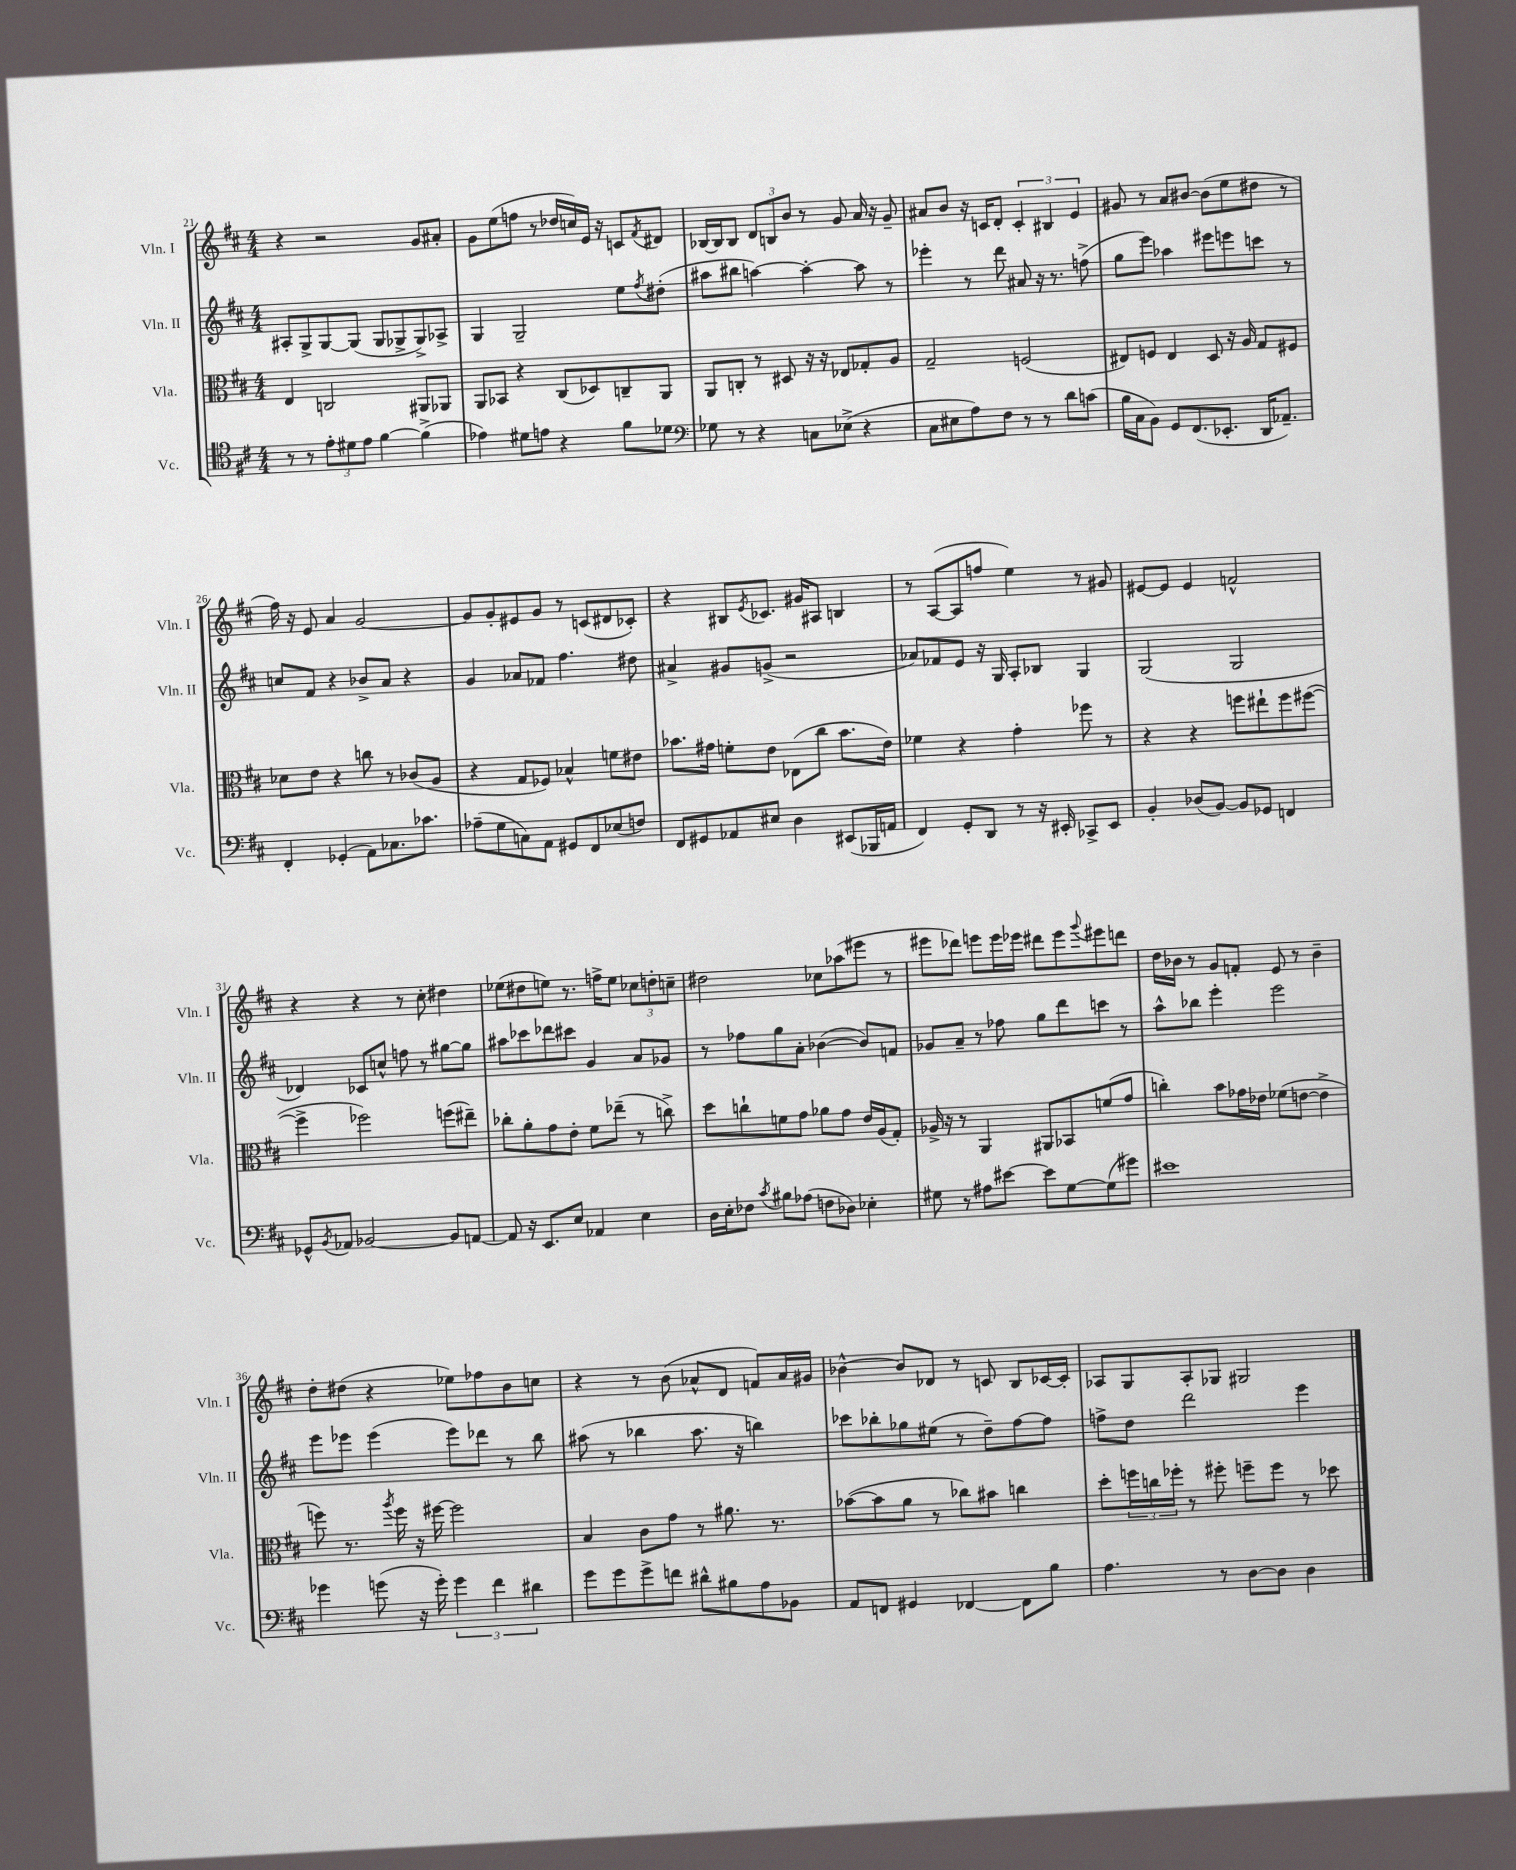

**kern	**kern	**kern	**kern
*staff4	*staff3	*staff2	*staff1
*clefC4	*clefC3	*clefG2	*clefG2
*k[f#c#]	*k[f#c#]	*k[f#c#]	*k[f#c#]
*M4/4	*M4/4	*M4/4	*M4/4
8r	4E	8A#'	4r
8r	.	8G^	.
12e'	2C	[8G	2r
12d#	.	.	.
.	.	(8G]	.
12e	.	.	.
[4f#	.	8G	.
.	.	8G-^	.
(4f#^]	8AA#	8G-^)	8g
.	8AA-	8A-^	8a#'
=	=	=	=
4e-)	8AA	4G	8g
.	8BB-	.	(8ee
8d#	4r	2G~	8ff
8e	.	.	8r
4r	(8C#	.	16dd-
.	.	.	16cc)
.	8D-)	.	16e
.	.	.	16r
8f#	8C~	8ee	8c
.	.	8qff#	8qf#
8d-	8AA	(8dd#'	8d#
=	=	=	=
*clefF4	*	*	*
8G-	8AA	8aa#	[16B-
.	.	.	16B-]
8r	8C'	8bb#	8B-
4r	8r	[4aa)	12d
.	.	.	12B
.	8D#	.	.
.	.	.	12b
8C	16r	4aa'_	8r
.	16r	.	.
(8E-^	8E-	.	8g
4r	8G-'	8aa]	16a
.	.	.	16r
.	8A	8r	8g~
=	=	=	=
8C#	2G~	4eee-'	8a#
8E#	.	.	8b
8A)	.	8r	16r
.	.	.	16c
8F#	.	8ddd	8d'
8r	(2F	8a#	6c'
8r	.	16r	.
.	.	.	6B#
.	.	8.r	.
8d	.	.	.
.	.	.	6e
(8c	.	(8ff^	.
=	=	=	=
16B	8E#)	8gg	8g#
16C#	.	.	.
8BB)	8F	8eee)	8r
8GG	4E#	4aa-	8a
(8.FF#	.	.	[8b#
.	8D	8eee#	(8b#]
8.EE-'	.	.	.
.	16r	8eee	8ee
.	16A	.	.
16DD	8G	8ccc	8dd#
8.AA-~)	.	.	.
.	8F#	8r	8r
=	=	=	=
4FF#'	8d-	8cc	16ff#)
.	.	.	16r
.	8e	8f#	8e
(4GG-'	4r	4r	4a
8AA)	8cc	8b-^	[2g
8.C-	8r	8a	.
.	(8c-	4r	.
8.c-	.	.	.
.	8A	.	.
=	=	=	=
(8A-~	4r	4g	8g]
8G	.	.	8g'
8C)	8G	8a-	8e#
8AA	8F-)	8f-	8g
8GG#	4B-^^	4.ff#	8r
8FF#	.	.	(8c
(8E-	8f	.	8d#
8F)	8e#	8dd#	8c-')
=	=	=	=
8FF#	8.b-	4a#^	4r
8GG#	.	.	.
.	16g#	.	.
8AA-	8f'	8g#	8B#
.	.	.	8qe
8E#	8e	(8g^	8.c-
4D	(8E-	2r	.
.	.	.	16g#
.	8cc#	.	8A#
(8EE#	8.b-	.	4B
16BBB-	.	.	.
16AA	16e)	.	.
=	=	=	=
4FF#)	4f-	8a-)	8r
.	.	8f-	([8A
8GG'	4r	8e	8A]
8DD	.	16r	8ff
.	.	16G	.
8r	4g'	8A'	4ee)
16r	.	8B-	.
16EE#'	.	.	.
8CC-^	8ff-	4G	8r
8EE#	8r	.	8g#
=	=	=	=
4BB'	4r	(2G	[8e#
.	.	.	8e#]
(8D-	4r	.	4e#
[8BB)	.	.	.
8BB]	8ff	2G	2f^^
8GG-	8ee#`	.	.
4FF	8ff	.	.
.	([8ff#	.	.
=	=	=	=
8GG-^^	4ff#^]	4d-)	4r
8qBB	.	.	.
8AA-	.	.	.
[2BB-	2ff-)	8c-	4r
.	.	8cc^^	.
.	.	8ff	8r
.	.	8r	8cc#'
8BB-]	(8ff	[8gg#	4dd#
[8AA	8ee#~)	8gg#]	.
=	=	=	=
8AA]	8cc-'	8aa#	(8ee-
16r	8a'	8ccc-	8dd#
8.EE	.	.	.
.	8g	8ddd-	8ee)
8E	8e'	8ccc#	8.r
4AA-	8f#	4g	.
.	.	.	16ff^
.	(8ee-~	.	8ee
4E	8r	8a	12cc-
.	.	.	12dd'
.	8cc^)	8g-	.
.	.	.	12cc~
=	=	=	=
16D	8dd	8r	2dd#
16E'	.	.	.
8F-	8cc`	8ff-	.
8qc#	.	.	.
8B#	8f	8gg	.
(8A-	8g	8a'	.
8F	8a-	([4b-	8cc-
8D-)	8g	.	(8aa-
4E-'	16e	8b-])	8eee#
.	(16A	.	.
.	8G')	8f	8r
=	=	=	=
8G#	16A-^	8g-	8eee#
.	16r	.	.
8r	8r	8a~	8ddd-)
8A#	4AA	8r	8eee
[8e#	.	8ff-	16eee
.	.	.	16eee-
8e#]	8AA#	8gg	8ddd#
[8G#	8BB-	8ddd	8eee-
.	.	.	8qqggg
(8G#]	(8f	8ccc	8eee#
8g#)	8g	8r	8ddd
=	=	=	=
1e#	4cc')	8aa^^	16dd
.	.	.	16b-
.	.	8bb-	8r
.	8b	4eee'	8g
.	16g-	.	8f'
.	16e-	.	.
.	(8f-	2eee	8e
.	[8e	.	8r
.	4e^]	.	4b-~
=	=	=	=
4g-	8ff)	8eee	8dd'
.	8.r	8eee-	(8dd#
(8g	.	(4eee-	4r
.	8qaa	.	.
.	16ff	.	.
16r	16r	.	.
16g')	[16ff#	.	.
6g	2ff#]	8eee-)	8ee-)
.	.	8ddd-	8ff-
6f#	.	.	.
.	.	8r	8b
6d#	.	.	.
.	.	8bb	8cc
=	=	=	=
8g	4B	(8aa#	4r
8g	.	8r	.
8g^	8c#	4bb-	8r
8f	8g	.	(8b
8d#^^	8r	8.aa#	8a-^^
8B#	8.a#	.	8d
.	.	16r	.
8A	.	4bb)	8f)
.	8.r	.	.
8BB-	.	.	16a-
.	.	.	16g#
=	=	=	=
8AA	([8b-	8ccc-	[4b-^^
8FF	8b-]	8bb-'	.
4GG#	8a	8gg-	8b-]
.	8r	(8ee#	8d-
[4FF-	8cc-)	8r	8r
.	8b#	8dd~)	8c
8FF-]	4cc	[8ff#	8B
8B	.	8ff#]	[16c-
.	.	.	16c-']
=	=	=	=
4.A	8dd'	8ff^	8A-
.	24ff	8dd	8G
.	24cc	.	.
.	24ff-'	.	.
.	8r	2ddd	8A-'
8r	8ff#'	.	8G-
[8D	8ff~	.	2G#
8D]	8ff	.	.
4D	8r	4eee	.
.	8dd-	.	.
==	==	==	==
*-	*-	*-	*-
